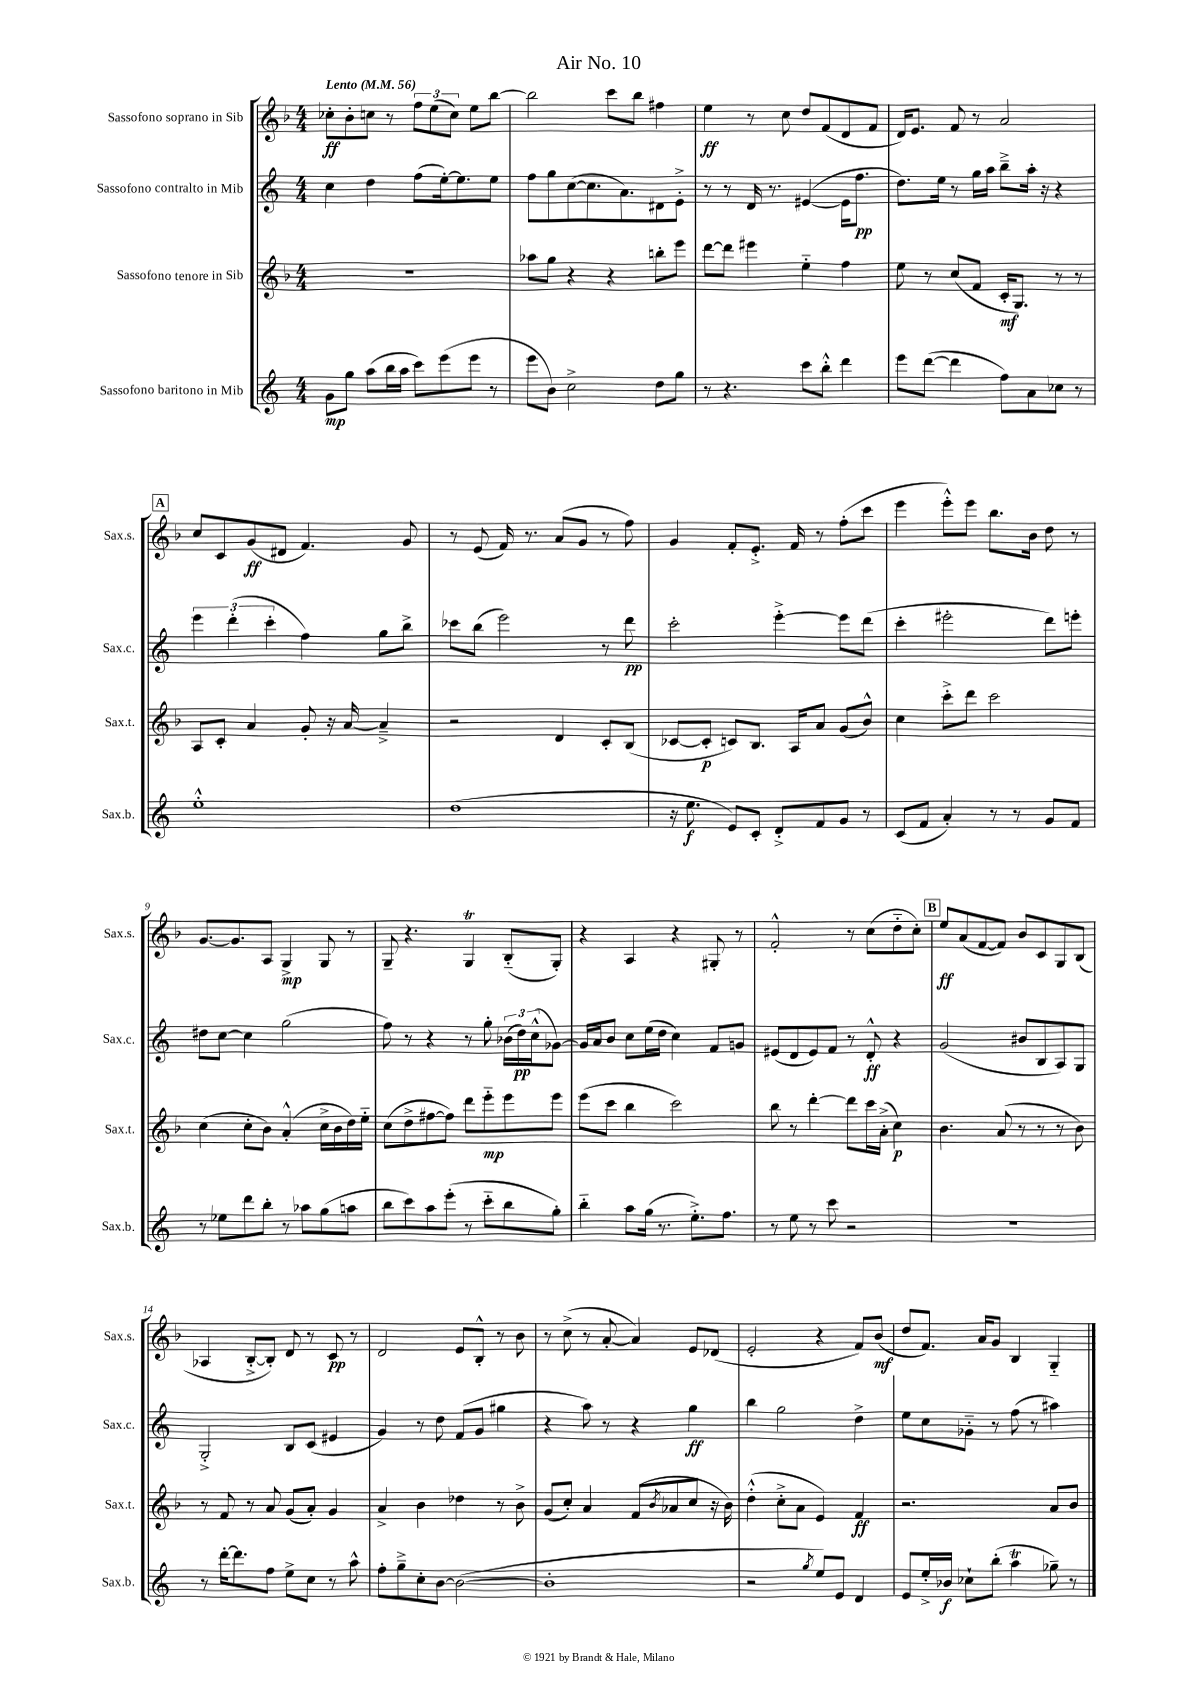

**kern	**kern	**kern	**kern
*staff4	*staff3	*staff2	*staff1
*clefG2	*clefG2	*clefG2	*clefG2
*k[]	*k[b-]	*k[]	*k[b-]
*M4/4	*M4/4	*M4/4	*M4/4
*MM56	*MM56	*MM56	*MM56
8g	1r	4cc	8cc-'
8gg	.	.	8b-'
(8aa	.	4dd	8cc
16bb	.	.	8r
16aa	.	.	.
8ccc)	.	(8ff	12ff
.	.	.	(12ee
(8eee	.	[16ee')	.
.	.	.	12cc)
.	.	8.ee]	.
8eee	.	.	8ee
8r	.	8ee	[8bb-
=	=	=	=
8eee	8aa-	8ff	2bb-]
8b)	8gg	8gg	.
2cc^	4r	([8cc	.
.	.	8.cc]	.
.	4r	.	8ccc
.	.	8.a)	.
.	.	.	8bb-
8dd	8bb'	8d#	4ff#
8gg	8eee	8e'^	.
=	=	=	=
8r	[8ddd	8r	4ee
4.r	8ddd]	8r	.
.	4eee#	16d	8r
.	.	8.r	.
.	.	.	8cc
8ccc	4ee'~	([4e#	8dd
8bb'^^	.	.	(8f
4ddd	4ff	16e#]	8d
.	.	8.ff	.
.	.	.	8f
=	=	=	=
8eee	8ee	8.dd)	16d)
.	.	.	8.e
([8ddd	8r	.	.
.	.	16ee	.
4ddd]	(8cc	8r	8f
.	8f	16gg	8r
.	.	16aa	.
8ff)	16c'	8bb~^	2a
.	8.G)	.	.
8a	.	16aa'	.
.	.	16r	.
8cc-	8r	4r	.
8r	8r	.	.
=	=	=	=
1ee'^^	8A	6eee	8cc
.	8c'	.	8c
.	.	(6ddd'	.
.	4a	.	(8g
.	.	6ccc'	.
.	.	.	8d#
.	8g'	4ff)	4.f)
.	16r	.	.
.	[16a	.	.
.	4a~^]	8gg	.
.	.	8bb^	8g
=	=	=	=
(1dd	2r	8ccc-	8r
.	.	(8bb	(8e
.	.	2eee)	16f)
.	.	.	8.r
.	4d	.	(8a
.	.	.	8g
.	8c'	8r	8r
.	(8B-	8ddd	8ff)
=	=	=	=
16r	[8c-	2ccc'	4g
8.ee	.	.	.
.	8c-']	.	.
8e)	8c)	.	8f'
8c'	8.B-	.	8.e'^
8d'^	.	[4eee'^	.
.	16A	.	16f
8f	8a	.	8r
8g	(8g	8eee]	(8ff'
8r	8b-^^)	(8ddd	8ccc
=	=	=	=
(8c	4cc	4ccc'	4eee
8f	.	.	.
4a')	8ccc'^	2eee#'	8eee'^^)
.	8ddd	.	8eee
8r	2ccc	.	8.bb-
8r	.	.	.
.	.	.	16b-
8g	.	8ddd)	8dd
8f	.	8eee'	8r
=	=	=	=
8r	(4cc	8dd#	[8.g
8ee-	.	[8cc	.
.	.	.	8.g]
8ddd	8cc'	4cc]	.
8bb'	8b-)	.	8A
8r	(4a'^^	(2gg	4G^
8aa-	.	.	.
(8gg	16cc^	.	8G
.	16b-	.	.
8aa	16dd)	.	8r
.	16ee'~	.	.
=	=	=	=
8bb	(8cc	8ff)	8G~
8ccc)	8dd^	8r	4.r
8aa	[8ff#	4r	.
(8eee'	8ff#])	.	.
8r	8ddd	8r	4G
8ccc'~	8eee'~	8gg'	.
8bb	8eee	(24b-	(8B-'~
.	.	24dd)	.
.	.	(24cc^^	.
8gg')	8eee	[8g-)	8G')
=	=	=	=
4bb'~	(8eee	16g-]	4r
.	.	16a	.
.	8ccc	8b	.
8aa	4bb-	8cc	4A
(16gg	.	(16ee	.
8.r	.	16dd	.
.	2ccc)	4cc)	4r
8.ee'^)	.	.	.
.	.	8f	8G#'
8.ff	.	.	.
.	.	8g	8r
=	=	=	=
8r	8bb-	(8e#	2f'^^
8ee	8r	8d	.
8r	[4ddd'	8e#)	.
8ccc	.	8f	.
2r	8ddd]	8r	8r
.	16ccc	8d'^^	(8cc
.	(16a'^	.	.
.	4cc)	4r	8dd'~
.	.	.	8cc')
=	=	=	=
1r	4.b-	(2g	8ee
.	.	.	(8a
.	.	.	[8f
.	(8a	.	8f])
.	8r	8b#	8b-
.	8r	8B	8c
.	8r	8A)	8G
.	8b-)	8G	(8B-
=	=	=	=
8r	8r	2G'^	4A-
[16ddd'	8f	.	.
8.ddd]	.	.	.
.	8r	.	[8B-'^
8ff	8a	.	8B-'])
8ee^	(8g	8B	8d
8cc	8a')	(8c	8r
8r	4g	4e#	8c
8aa^^	.	.	8r
=	=	=	=
8ff'	4a^	4g)	2d
8gg~^	.	.	.
8cc'	4b-	8r	.
[8b	.	8dd	.
(2b_	4dd-	(8f	8e
.	.	8g	8B-'^^
.	8r	4gg#	8r
.	8b-^	.	8b-
=	=	=	=
1b']	(8g	4r	8r
.	8cc')	.	(8cc^
.	4a	8aa)	8r
.	.	8r	[8a'
.	(8f	4r	4a])
.	8qb-	.	.
.	8a-	.	.
.	8cc	4gg	8e
.	16r	.	(8d-
.	16b-)	.	.
=	=	=	=
2r	(4dd'^^	4bb	2e'
.	8cc'^	2gg	.
.	8a	.	.
8qgg	.	.	.
8ee)	4e)	.	4r
8e	.	.	.
4d	4f	4dd^	8f)
.	.	.	(8b-
=	=	=	=
8e	2.r	8ee	8dd
16ee'^	.	8cc	8.f)
16b-	.	.	.
8cc-`	.	8g-'~	.
.	.	.	16a
(8bb'	.	8r	8g
4aa	.	(8ff	4B-
.	.	8r	.
8gg-~)	8a	4aa#)	4G'~
8r	8b-	.	.
==	==	==	==
*-	*-	*-	*-
